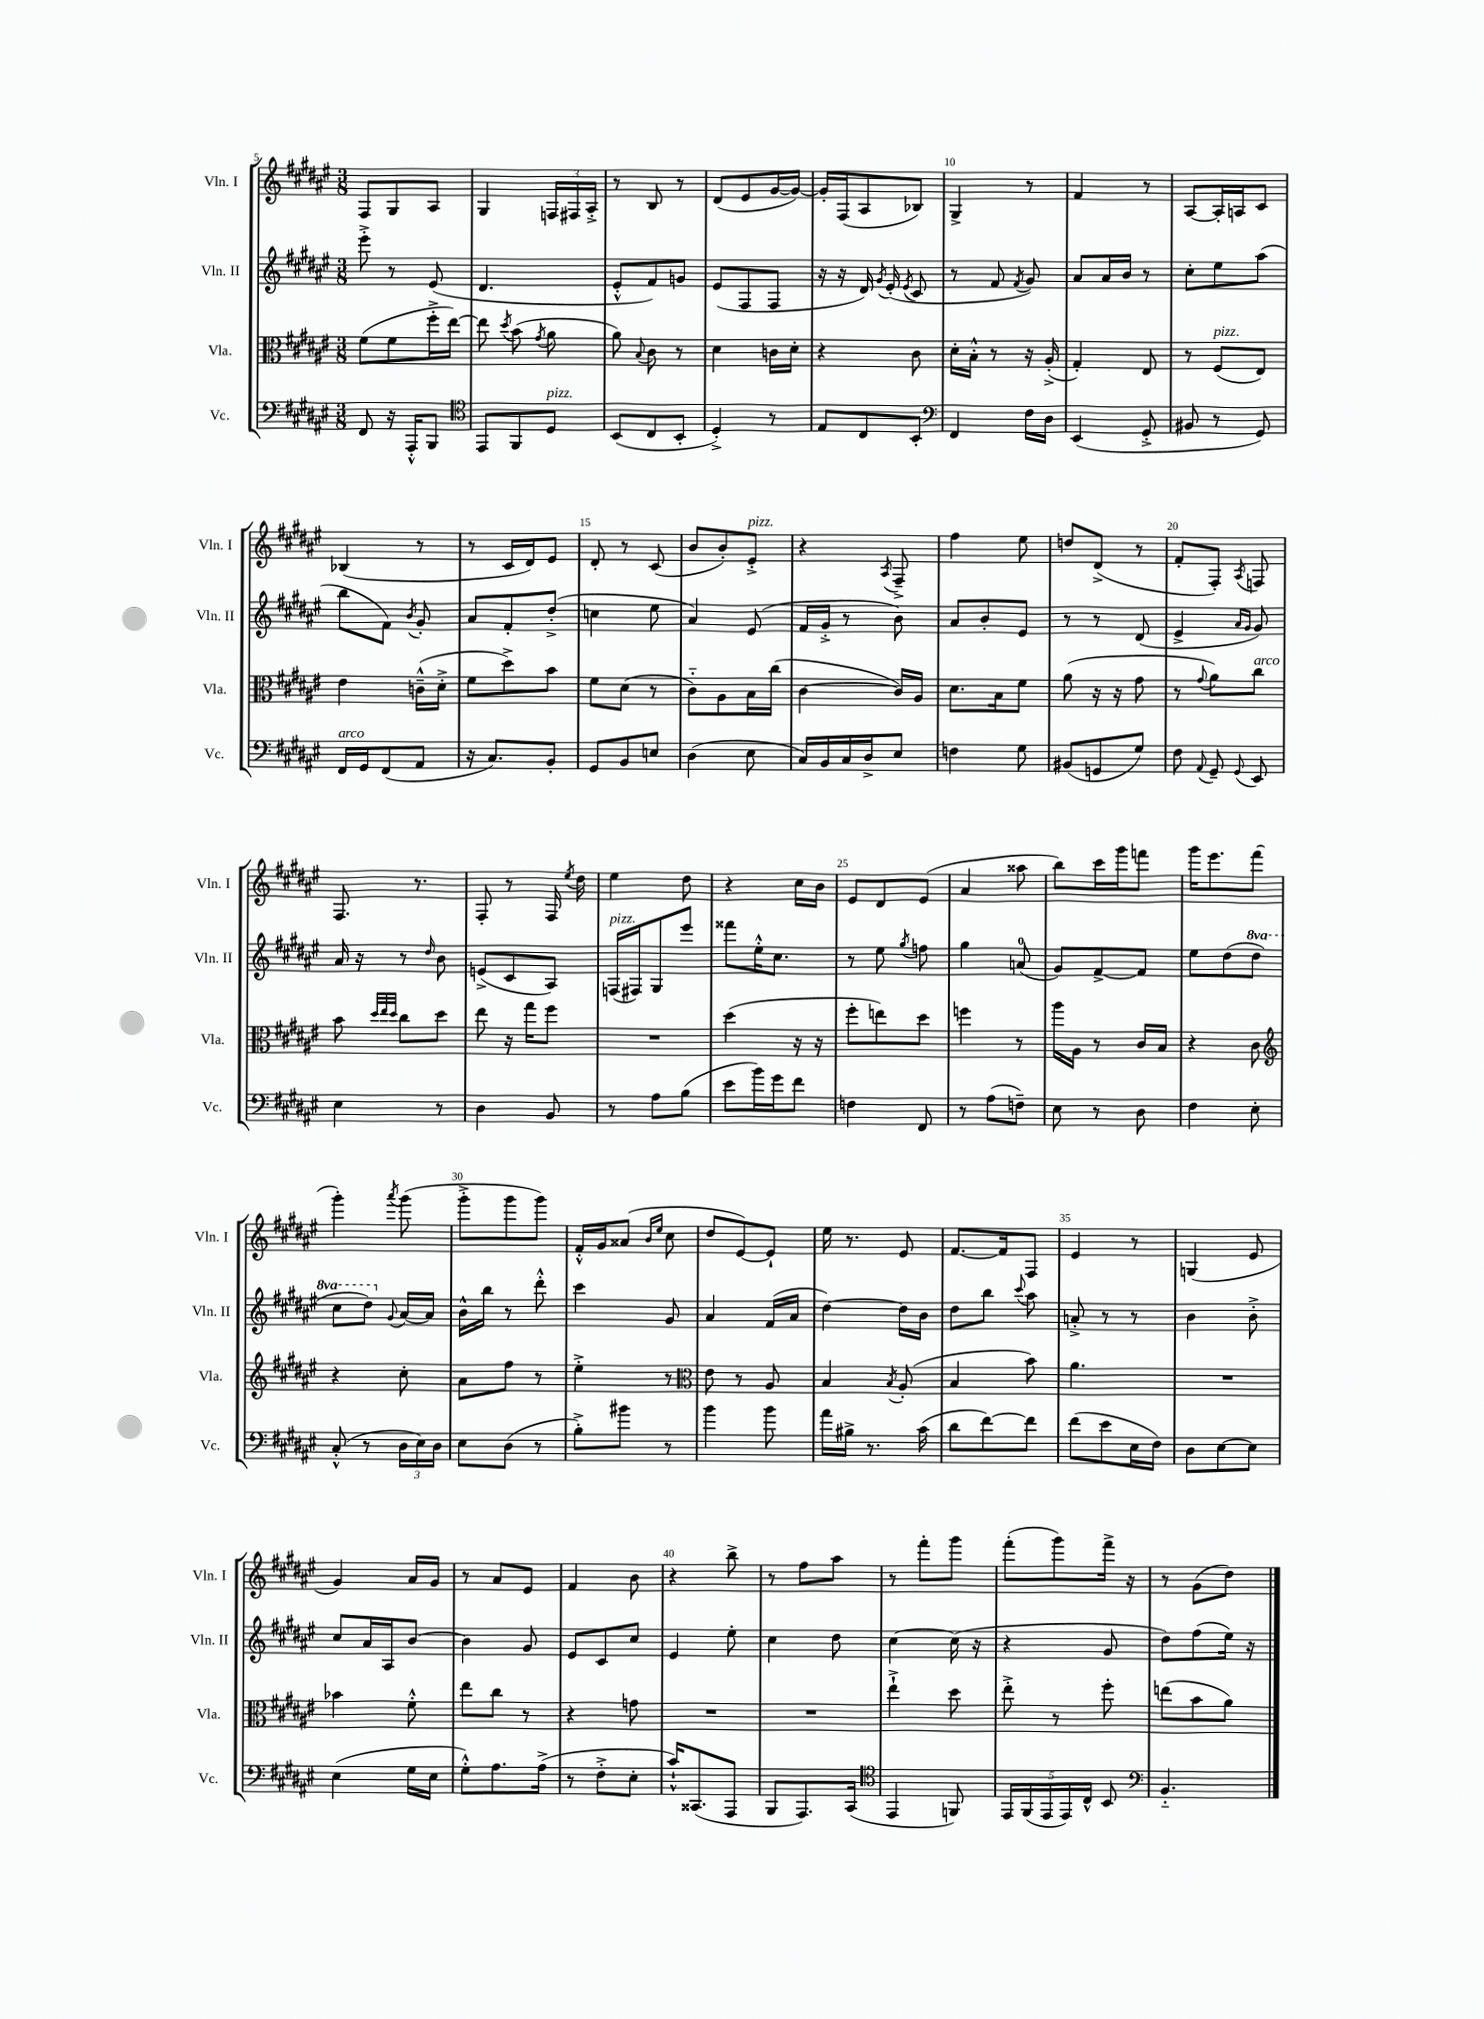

**kern	**kern	**kern	**kern
*staff4	*staff3	*staff2	*staff1
*clefF4	*clefC3	*clefG2	*clefG2
*k[f#c#g#d#a#e#]	*k[f#c#g#d#a#e#]	*k[f#c#g#d#a#e#]	*k[f#c#g#d#a#e#]
*M3/8	*M3/8	*M3/8	*M3/8
8FF#	(8f#	8eee#'^	8F#
16r	8f#	8r	8G#
16AAA#'^^	.	.	.
8BBB	16ff#'^	(8e#	8A#
.	[16ee#)	.	.
=	=	=	=
*clefC4	*	*	*
8EE#	8ee#]	4.d#	4G#
.	8qdd#	.	.
8FF#	(8b	.	.
.	8qg#	.	.
8D#	8a#	.	24F
.	.	.	24F#
.	.	.	24A#'^
=	=	=	=
(8BB	8a#)	8e#'^^	8r
.	8qqB	.	.
8C#	8c#	8f#)	8B
8BB'	8r	8g	8r
=	=	=	=
4D#'^)	4d#	(8e#	(8d#
.	.	8F#	8e#
8r	16c	8F#	[16g#
.	16d#'	.	16g#_)
=	=	=	=
8E#	4r	16r	16g#']
.	.	16r	(16F#
8C#	.	16d#)	8A#
.	.	8qg#	.
.	.	(16e#'	.
.	.	8qe#	.
8BB'	8c#	8c#	8B-)
=	=	=	=
*clefF4	*	*	*
4FF#	16d#'	8r	4G#^
.	16B'^^	.	.
.	8r	8f#	.
.	.	8qf#	.
16F#	16r	8g#)	8r
16D#	(16A#'^	.	.
=	=	=	=
(4EE#	4G#')	8a#	4f#
.	.	16a#	.
.	.	16b	.
8GG#'^	8E#	8r	8r
=	=	=	=
8BB#	8r	8cc#'	[8A#
8r	(8F#	8ee#	16A#']
.	.	.	16A
8GG#)	8E#)	(8aa#	8c#
=	=	=	=
16FF#	4e#	8bb	(4B-
16GG#	.	.	.
(8FF#	.	8f#)	.
.	.	8qb	.
8AA#	(16c~^^	8g#'	8r
.	16d#'^	.	.
=	=	=	=
16r	8f#	8a#	8r
8.C#)	.	.	.
.	8dd#^)	8f#'	16c#
.	.	.	16d#)
8BB'	8b	(8dd#'^	8e#
=	=	=	=
8GG#	8f#	4cc	8d#'
8BB	(8d#	.	8r
8E	8r	8ee#	(8c#
=	=	=	=
(4D#	8c#'~)	4a#)	8b
.	8A#	.	8b')
8E#	16B	(8e#	8e#'^
.	(16cc#	.	.
=	=	=	=
16C#)	[4c#	16f#	4r
16BB	.	16g#'^	.
16C#	.	8r	.
16D#^	.	.	.
.	.	.	8qA#
8E#	16c#])	8b)	8F#~^
.	16A#	.	.
=	=	=	=
4F	8.d#	8a#	4ff#
.	.	8b'	.
.	16B	.	.
8G#	8f#	8e#	8ee#
=	=	=	=
(8BB#	(8a#	8r	8dd
8GG	16r	8r	(8d#^
.	16r	.	.
8G#)	8g#	(8d#	8r
=	=	=	=
8F#	8r	4e#^	8f#'
8qqAA#	8qqg#	.	.
8GG#~	8a#)	.	8F#')
.	.	16qqa#	.
8qqGG#	.	16qqg#	8qA#
8EE#	8cc#	8g#)	8F
=	=	=	=
4E#	8b	16a#	8.F#
.	.	16r	.
.	32qqdd#	.	.
.	32qqee#	.	.
.	32qqdd#	.	.
.	8cc#	8r	.
.	.	.	8.r
.	.	16qqdd#	.
8r	8dd#	8b	.
=	=	=	=
4D#	8ee#	(8e^	8F#'
.	16r	8c#	8r
.	16gg#	.	.
8BB	8ff#	8A#)	16F#
.	.	.	8qee#
.	.	.	16dd#
=	=	=	=
8r	4.r	(16F	4ee#
.	.	16F#)	.
8A#	.	8G#	.
(8B	.	8eee#	8dd#
=	=	=	=
8e#	(4dd#	8fff##	4r
16b)	.	16ee#'^^	.
16g#	.	8.cc#	.
8f#	16r	.	16cc#
.	16r	.	16b
=	=	=	=
4F	8ff#'	8r	8e#
.	8ee)	8ee#	8d#
.	.	8qgg#	.
8FF#	8dd#	8ff	(8e#
=	=	=	=
8r	4ff	4gg#	4a#
(8A#	.	.	.
8F~)	8r	(8a	8aa##
=	=	=	=
8E#	16aa#	8g#)	8bb)
.	16A#	.	.
8r	8r	[8f#^	16ccc#
.	.	.	16ggg#
8D#	16c#	8f#]	8fff
.	16B	.	.
=	=	=	=
4F#	4r	8ee#	16ggg#
.	.	.	8.eee#
.	.	(8dd#	.
8E#'	8c#	8ddd#	(8fff#
=	=	=	=
*	*clefG2	*	*
(8C#'^^	4r	8ccc#	4ggg#')
8r	.	8ddd#)	.
.	.	8qqg#	8qaaa#
24D#	8cc#'	[16a#	(8ggg#
24E#)	.	.	.
.	.	16a#]	.
24D#	.	.	.
=	=	=	=
8E#	8a#	16b^^	8ggg#'^
.	.	16bb	.
(8D#	8ff#	8r	8ggg#
8r	8r	8ddd#'^^	8ggg#)
=	=	=	=
8B'^)	4ee#'^	4ccc#	16f#'^^
.	.	.	16g#
8b#	.	.	(8a##
.	.	.	16qqb
.	.	.	16qqee#
8r	8r	8g#	8cc#
=	=	=	=
*	*clefC3	*	*
4b	8e#	4a#	8dd#
.	8r	.	[8e#)
8b	8A#	(16f#	8e#`]
.	.	16a#	.
=	=	=	=
16a#	4B	[4dd#)	16ee#
16B#^	.	.	8.r
8.r	.	.	.
.	8qB	.	.
.	(8A#'	16dd#]	8e#
(16c#	.	16b	.
=	=	=	=
8d#	4B	8dd#	[8.f#
[8f#)	.	8bb	.
.	.	.	16f#]
.	.	8qqccc#	.
8f#]	8b)	8aa#	8F#
=	=	=	=
(8f#	4.a#	8a'^	4e#
8e#	.	8r	.
16E#	.	8r	8r
16F#)	.	.	.
=	=	=	=
8D#	4.r	4b	(4G
[8E#	.	.	.
8E#]	.	8b'^	8e#
=	=	=	=
(4E#	4b-	8cc#	4g#)
.	.	16a#	.
.	.	16A#	.
16G#	8f#'^^	[8b	16a#
16E#	.	.	16g#
=	=	=	=
8G#'^^)	8ee#	4b]	8r
8.A#	8cc#	.	8a#
.	8r	8g#	8e#
(16A#^	.	.	.
=	=	=	=
8r	4r	8e#	4f#
8F#'^	.	8c#	.
8E#'	8g	8cc#	8b
=	=	=	=
16c#`^^)	4.r	4e#	4r
(8.CC##	.	.	.
8AAA#	.	8ee#'	8bb^
=	=	=	=
8BBB	4.r	4cc#	8r
8.AAA#)	.	.	8ff#
.	.	8dd#	8aa#
(16CC#	.	.	.
=	=	=	=
*clefC4	*	*	*
4EE#	4ee#`^	[4cc#	8r
.	.	.	8fff#'
8FF)	8dd#	(16cc#]	8ggg#
.	.	16r	.
=	=	=	=
20EE#	8ee#'^	4r	(8fff#'
(20FF#	.	.	.
20EE#	.	.	.
.	8r	.	8ggg#)
20EE#)	.	.	.
20C#^^	.	.	.
8BB	8ff#'	8g#	16fff#^
.	.	.	16r
=	=	=	=
*clefF4	*	*	*
4.BB'~	(8ee	8dd#)	8r
.	8b	(8ff#	(8g#
.	8a#)	16ee#)	8dd#)
.	.	16r	.
==	==	==	==
*-	*-	*-	*-
